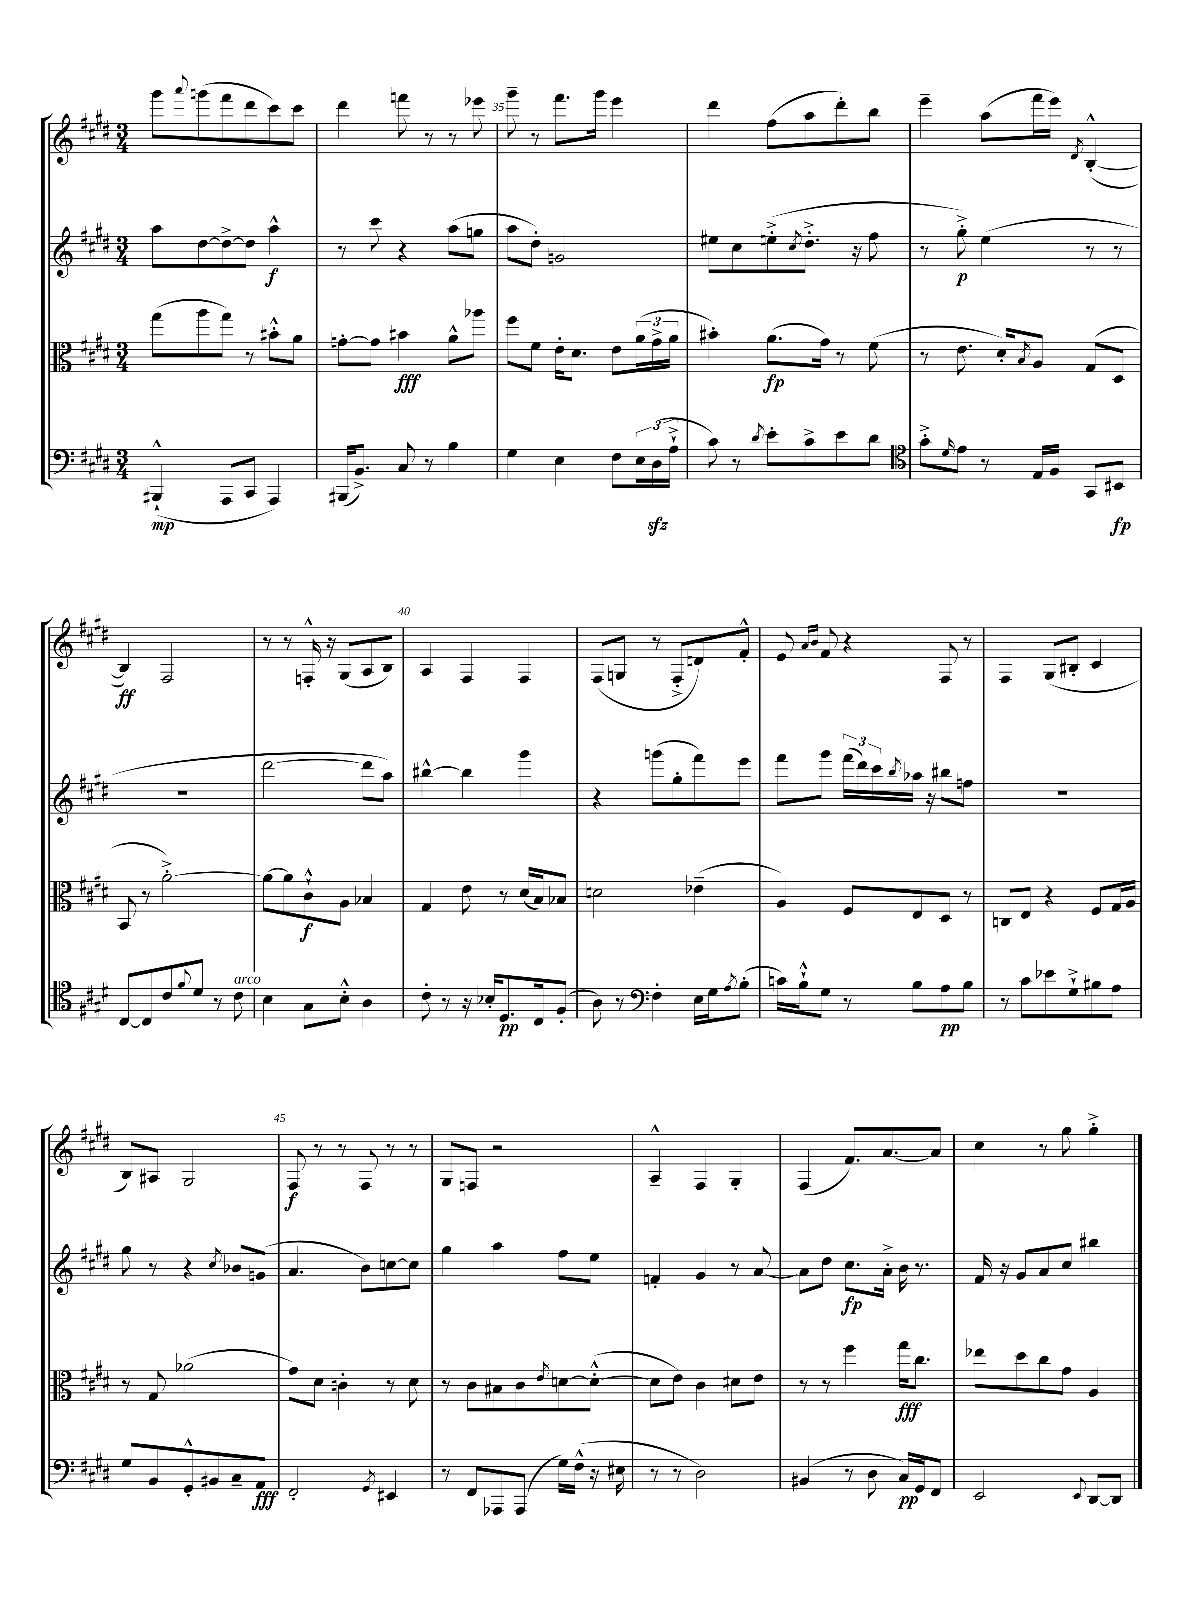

**kern	**kern	**kern	**kern
*staff4	*staff3	*staff2	*staff1
*clefF4	*clefC3	*clefG2	*clefG2
*k[f#c#g#d#]	*k[f#c#g#d#]	*k[f#c#g#d#]	*k[f#c#g#d#]
*M3/4	*M3/4	*M3/4	*M3/4
(4BBB#`^^	(8gg#	8aa	8ggg#
.	.	.	8qqaaa
.	8aa	[8dd#	(8ggg
8AAA	8gg#)	8dd#^_	8fff#
8CC#	8r	8dd#]	8ddd#
4AAA)	8b#'^^	4aa^^	8ccc#)
.	8a	.	8ccc#
=	=	=	=
(16BBB#	[8g'	8r	4ddd#
8.BB^)	.	.	.
.	8g]	8ccc#	.
8C#	4b#	4r	8fff
8r	.	.	8r
4B	8a^^	(8aa	8r
.	8aa-	8gg	8eee-
=	=	=	=
4G#	8ff#	8aa	8ggg#~
.	8f#	8dd#')	8r
4E	16e'	2g	8.fff#
.	8.d#	.	.
.	.	.	16ggg#
8F#	8e	.	4eee
24E	(24a	.	.
(24D#	24g#^	.	.
24A`^	24a	.	.
=	=	=	=
8c#)	4b#')	8ee#	4ddd#
8r	.	8cc#	.
8qd#	.	.	.
8e'	(8.a	(8ee'^	(8ff#
.	.	8qcc#	.
8c#^	.	8.dd#'^	8aa
.	16g#)	.	.
8e	8r	.	8ddd#')
.	.	16r	.
8d#	(8f#	8ff#	8bb
=	=	=	=
*clefC4	*	*	*
8g#'^	8r	8r	4eee~
16qqd#	.	.	.
8e	8.e	8gg#'^)	.
8r	.	(4ee	(8aa
.	16d#')	.	.
.	8qB	.	.
16E	8A	.	16fff#
16F#	.	.	16eee)
.	.	.	8qd#
8GG#	(8G#	8r	([4B'^^
8BB#	8D#	8r	.
=	=	=	=
[8C#	8BB	2.r	4B])
8C#]	8r	.	.
8c#	[2a'^)	.	2F#
8qqf#	.	.	.
8d#	.	.	.
8r	.	.	.
8c#	.	.	.
=	=	=	=
4B	8a_	[2ddd#	8r
.	8a]	.	8r
8G#	8c#`^^	.	16F'^^
.	.	.	16r
8B'^^	8A	.	(8G#
4A	4B-	8ddd#]	8A
.	.	8aa)	8B)
=	=	=	=
8c#'	4G#	[4bb#^^	4A
8r	.	.	.
16r	8e	4bb#]	4F#
16B-'	.	.	.
8.D#	8r	.	.
.	(16d#	4ggg#	4F#
16C#	16B)	.	.
(8F#'	8B-	.	.
=	=	=	=
8A)	2d	4r	(8F#
8r	.	.	8G
*clefF4	*	*	*
4F#'	.	(8ggg	8r
.	.	8gg#'	8F#'^
16E	(4e-~	8fff#)	8d)
16G#	.	.	.
8qA	.	.	.
(8B'	.	8eee	8f#'^^
=	=	=	=
16c)	4A)	8fff#	8e
16B`^^	.	.	.
.	.	.	16qqa
.	.	.	16qqb
8G#	.	8ggg#	8f#
8r	8F#	(24fff#	4r
.	.	24ddd#)	.
.	.	24ccc#	.
.	.	8qbb	.
8B	8E	16aa-	.
.	.	16r	.
8A	8D#	8bb#	8F#
8B	8r	8ff	8r
=	=	=	=
8r	8C	2.r	4F#
8c#	8E	.	.
8e-	4r	.	(8G#
8G#`^	.	.	8B#'
8B#	8F#	.	4c#
8A	16G#	.	.
.	16A	.	.
=	=	=	=
8G#	8r	8gg#	8B)
8BB	8G#	8r	8A#
8GG#'^^	(2a-	4r	2G#
8BB#	.	.	.
.	.	8qcc#	.
8C#~	.	8b-	.
8AA	.	(8g	.
=	=	=	=
2FF#'	8g#)	4.a	8F#
.	8d#	.	8r
.	4c'	.	8r
.	.	8b)	8F#
8qGG#	.	.	.
4EE#	8r	[8cc	8r
.	8d#	8cc]	8r
=	=	=	=
8r	8r	4gg#	8G#
8FF#	8c#	.	8F
8AAA-	8B#	4aa	2r
(8AAA-	8c#	.	.
.	8qe	.	.
16G#)	[8d	8ff#	.
(16F#^^	.	.	.
16r	(8d'^^_	8ee	.
16E#	.	.	.
=	=	=	=
8r	8d]	4f'	4A~^^
8r	8e)	.	.
2D#)	4c#	4g#	4F#
.	8d#	8r	4G#'
.	8e	[8a	.
=	=	=	=
(4BB#	8r	8a]	(4F#
.	8r	8dd#	.
8r	4ff#	8.cc#	8.f#)
8D#	.	.	.
.	.	16a'^	[8.a
16C#)	16gg#	16b	.
16GG#	8.cc#	8.r	.
8FF#	.	.	8a]
=	=	=	=
2EE	8ee-	16f#	4cc#
.	.	16r	.
.	8dd#	8g#	.
.	8cc#	8a	8r
.	8g#	8cc#	8gg#
8qqEE	.	.	.
[8DD#	4A	4bb#	4gg#'^
8DD#]	.	.	.
==	==	==	==
*-	*-	*-	*-
